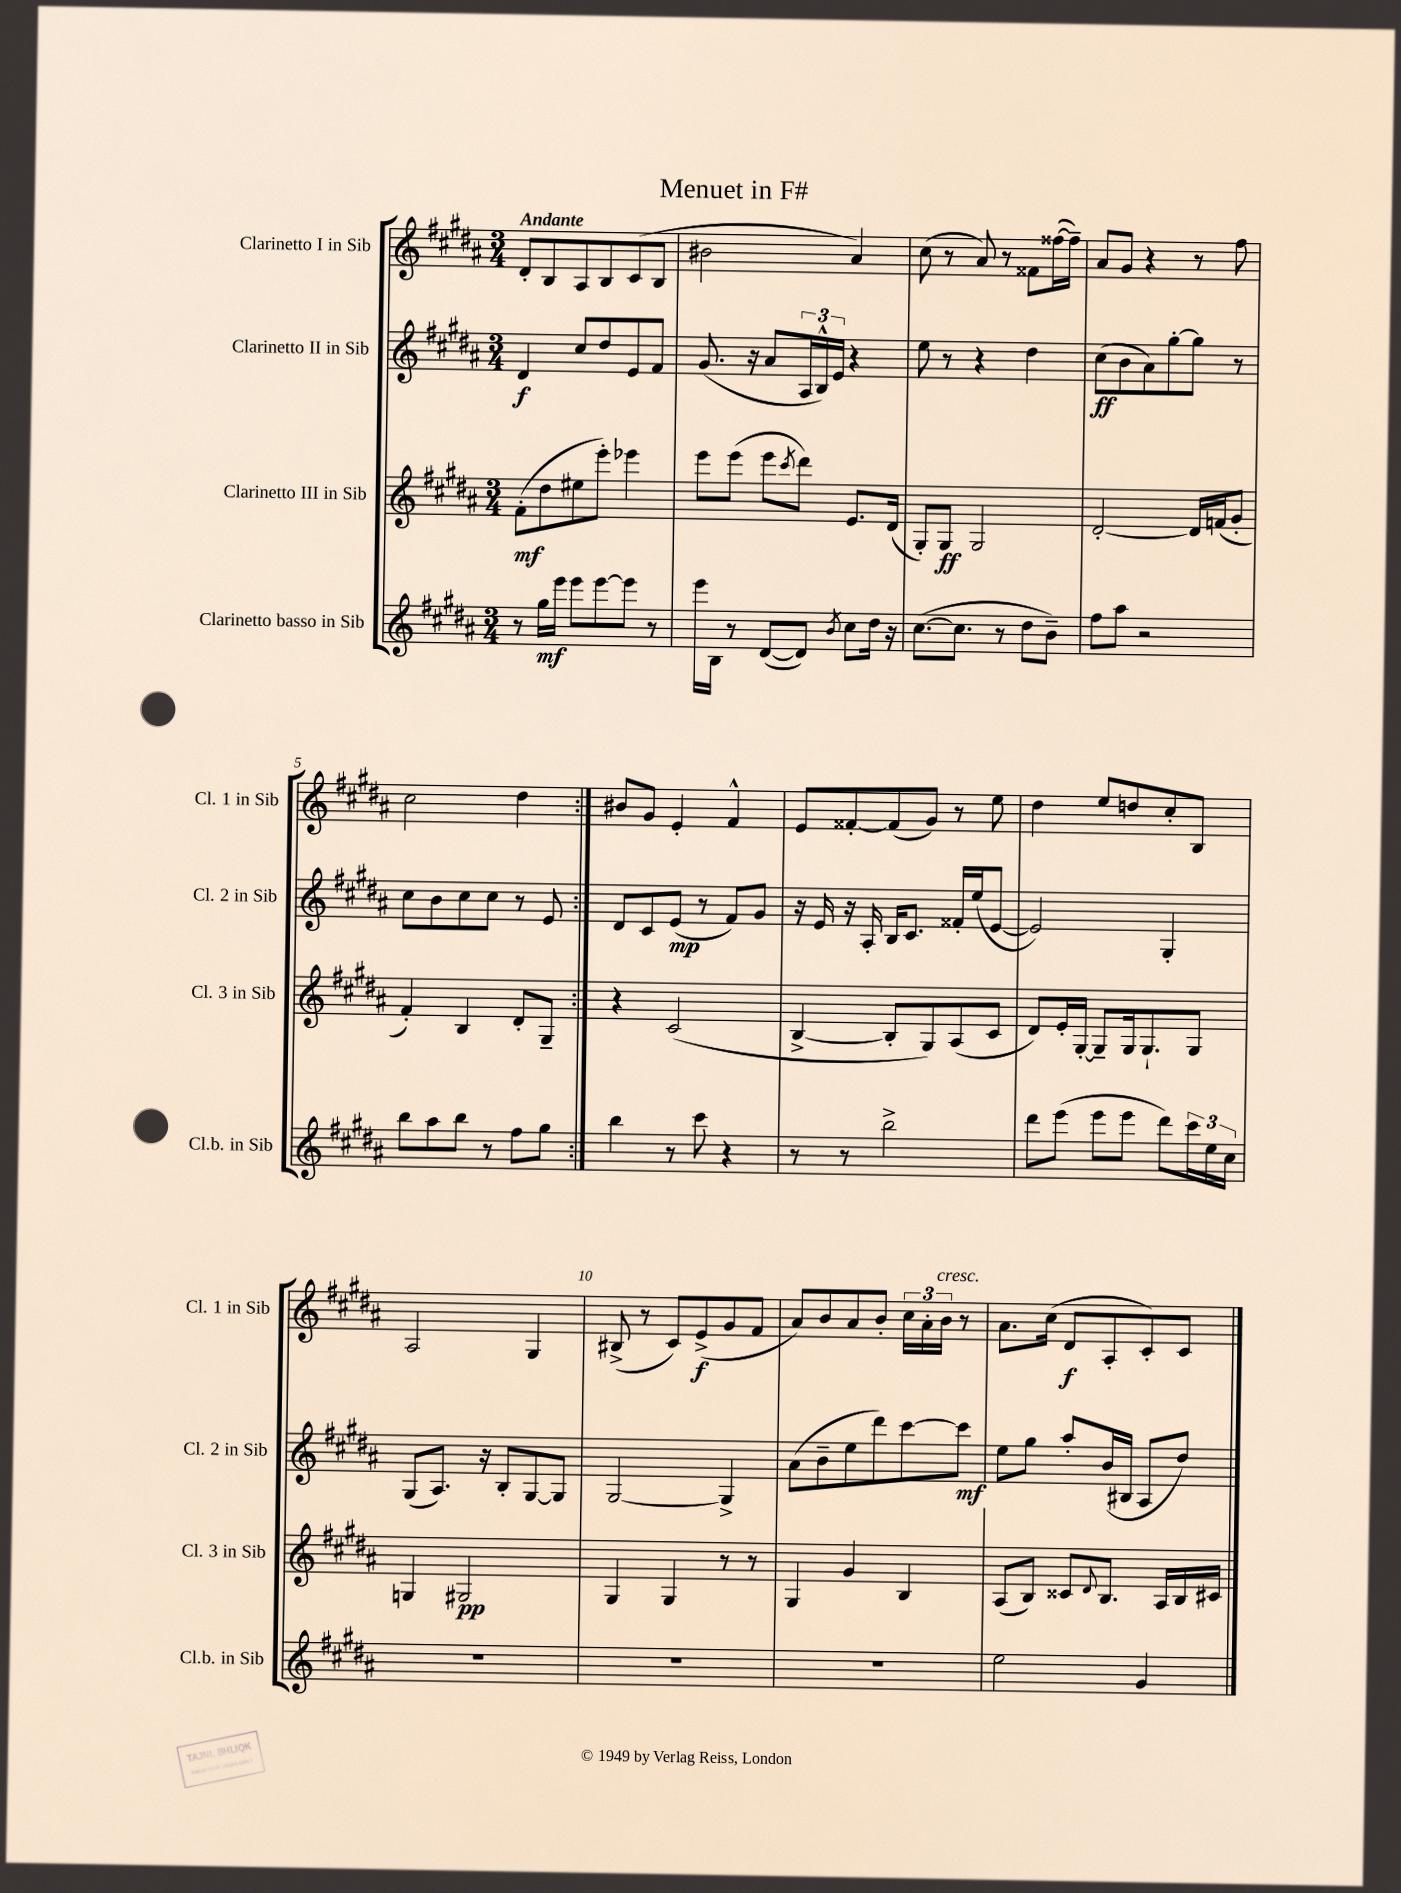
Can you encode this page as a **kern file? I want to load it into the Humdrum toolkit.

**kern	**kern	**kern	**kern
*staff4	*staff3	*staff2	*staff1
*clefG2	*clefG2	*clefG2	*clefG2
*k[f#c#g#d#a#]	*k[f#c#g#d#a#]	*k[f#c#g#d#a#]	*k[f#c#g#d#a#]
*M3/4	*M3/4	*M3/4	*M3/4
8r	(8f#'	4d#	8d#'
16gg#	8dd#	.	8B
16eee	.	.	.
8eee	8ee#	8cc#	8A#
[8eee	8eee')	8dd#	8B
8eee]	4eee-	8e	(8c#
8r	.	8f#	8B
=	=	=	=
16eee	8eee	(8.g#	2b#
16B	.	.	.
8r	(8eee	.	.
.	.	16r	.
([8d#	8eee	8a#	.
.	8qccc#	.	.
8d#])	8ddd#)	24A#	.
.	.	24B^^)	.
.	.	24e	.
8qb	.	.	.
8cc#	8.e	4r	4a#)
16dd#	.	.	.
16r	(16d#	.	.
=	=	=	=
([8.cc#	8G#')	8ee	(8cc#
.	8G#	8r	8r
8.cc#]	.	.	.
.	2G#	4r	8a#)
8r	.	.	8r
8dd#	.	4dd#	8f##
8b~)	.	.	([16ff##
.	.	.	16ff##~])
=	=	=	=
8ff#	[2d#'	(8cc#	8a#
8aa#	.	8b	8g#
2r	.	8a#)	4r
.	.	[8gg#'	.
.	16d#]	8gg#]	8r
.	(16f	.	.
.	8g#'	8r	8ff#
=	=	=	=
8bb	4f#')	8cc#	2cc#
8aa#	.	8b	.
8bb	4B	8cc#	.
8r	.	8cc#	.
8ff#	8d#'	8r	4dd#
8gg#	8G#~	8e	.
=:|!	=:|!	=:|!	=:|!
4bb	4r	8d#	8b#
.	.	8c#	8g#
8r	(2c#	(8e	4e'
8ccc#	.	8r	.
4r	.	8f#)	4f#^^
.	.	8g#	.
=	=	=	=
8r	[4B^	16r	8e
.	.	16e	.
8r	.	16r	[8f##'
.	.	16A#'	.
2bb^	8B']	16B	(8f##]
.	.	8.c#	.
.	8G#)	.	8g#)
.	(8A#	16f##'	8r
.	.	(16ee	.
.	8c#	[8e	8ee
=	=	=	=
8ddd#	8d#)	2e])	4dd#
(8eee	16e'	.	.
.	[16G#'	.	.
8eee	8G#~]	.	8ee
8eee	16G#	.	8dd
.	8.G#`	.	.
8ddd#)	.	4G#'	8cc#'
24ccc#	8G#	.	8B
24ee	.	.	.
24cc#	.	.	.
=	=	=	=
2.r	4G	(8G#	2A#
.	.	8.A#)	.
.	2G#	.	.
.	.	16r	.
.	.	8B'	.
.	.	[8G#	4G#
.	.	8G#]	.
=	=	=	=
2.r	4G#	[2G#	(8B#^
.	.	.	8r
.	4G#	.	8c#)
.	.	.	(8e^
.	8r	4G#^]	8g#
.	8r	.	8f#
=	=	=	=
2.r	4G#	(8a#	8a#)
.	.	8b~	8b
.	4g#	8ee	8a#
.	.	8ddd#)	8b'
.	4B	[8ccc#	24cc#
.	.	.	24a#'
.	.	.	24b
.	.	8ccc#]	8r
=	=	=	=
2ee	(8A#	8ee	8.a#
.	8B)	8gg#	.
.	.	.	(16cc#
.	8c##	8aa#'	8d#
.	8qqd#	.	.
.	8.B	(16b	8A#'
.	.	16B#	.
4g#	.	8A#	8c#')
.	16A#	.	.
.	16B	8dd#)	8c#
.	16c#	.	.
==	==	==	==
*-	*-	*-	*-
